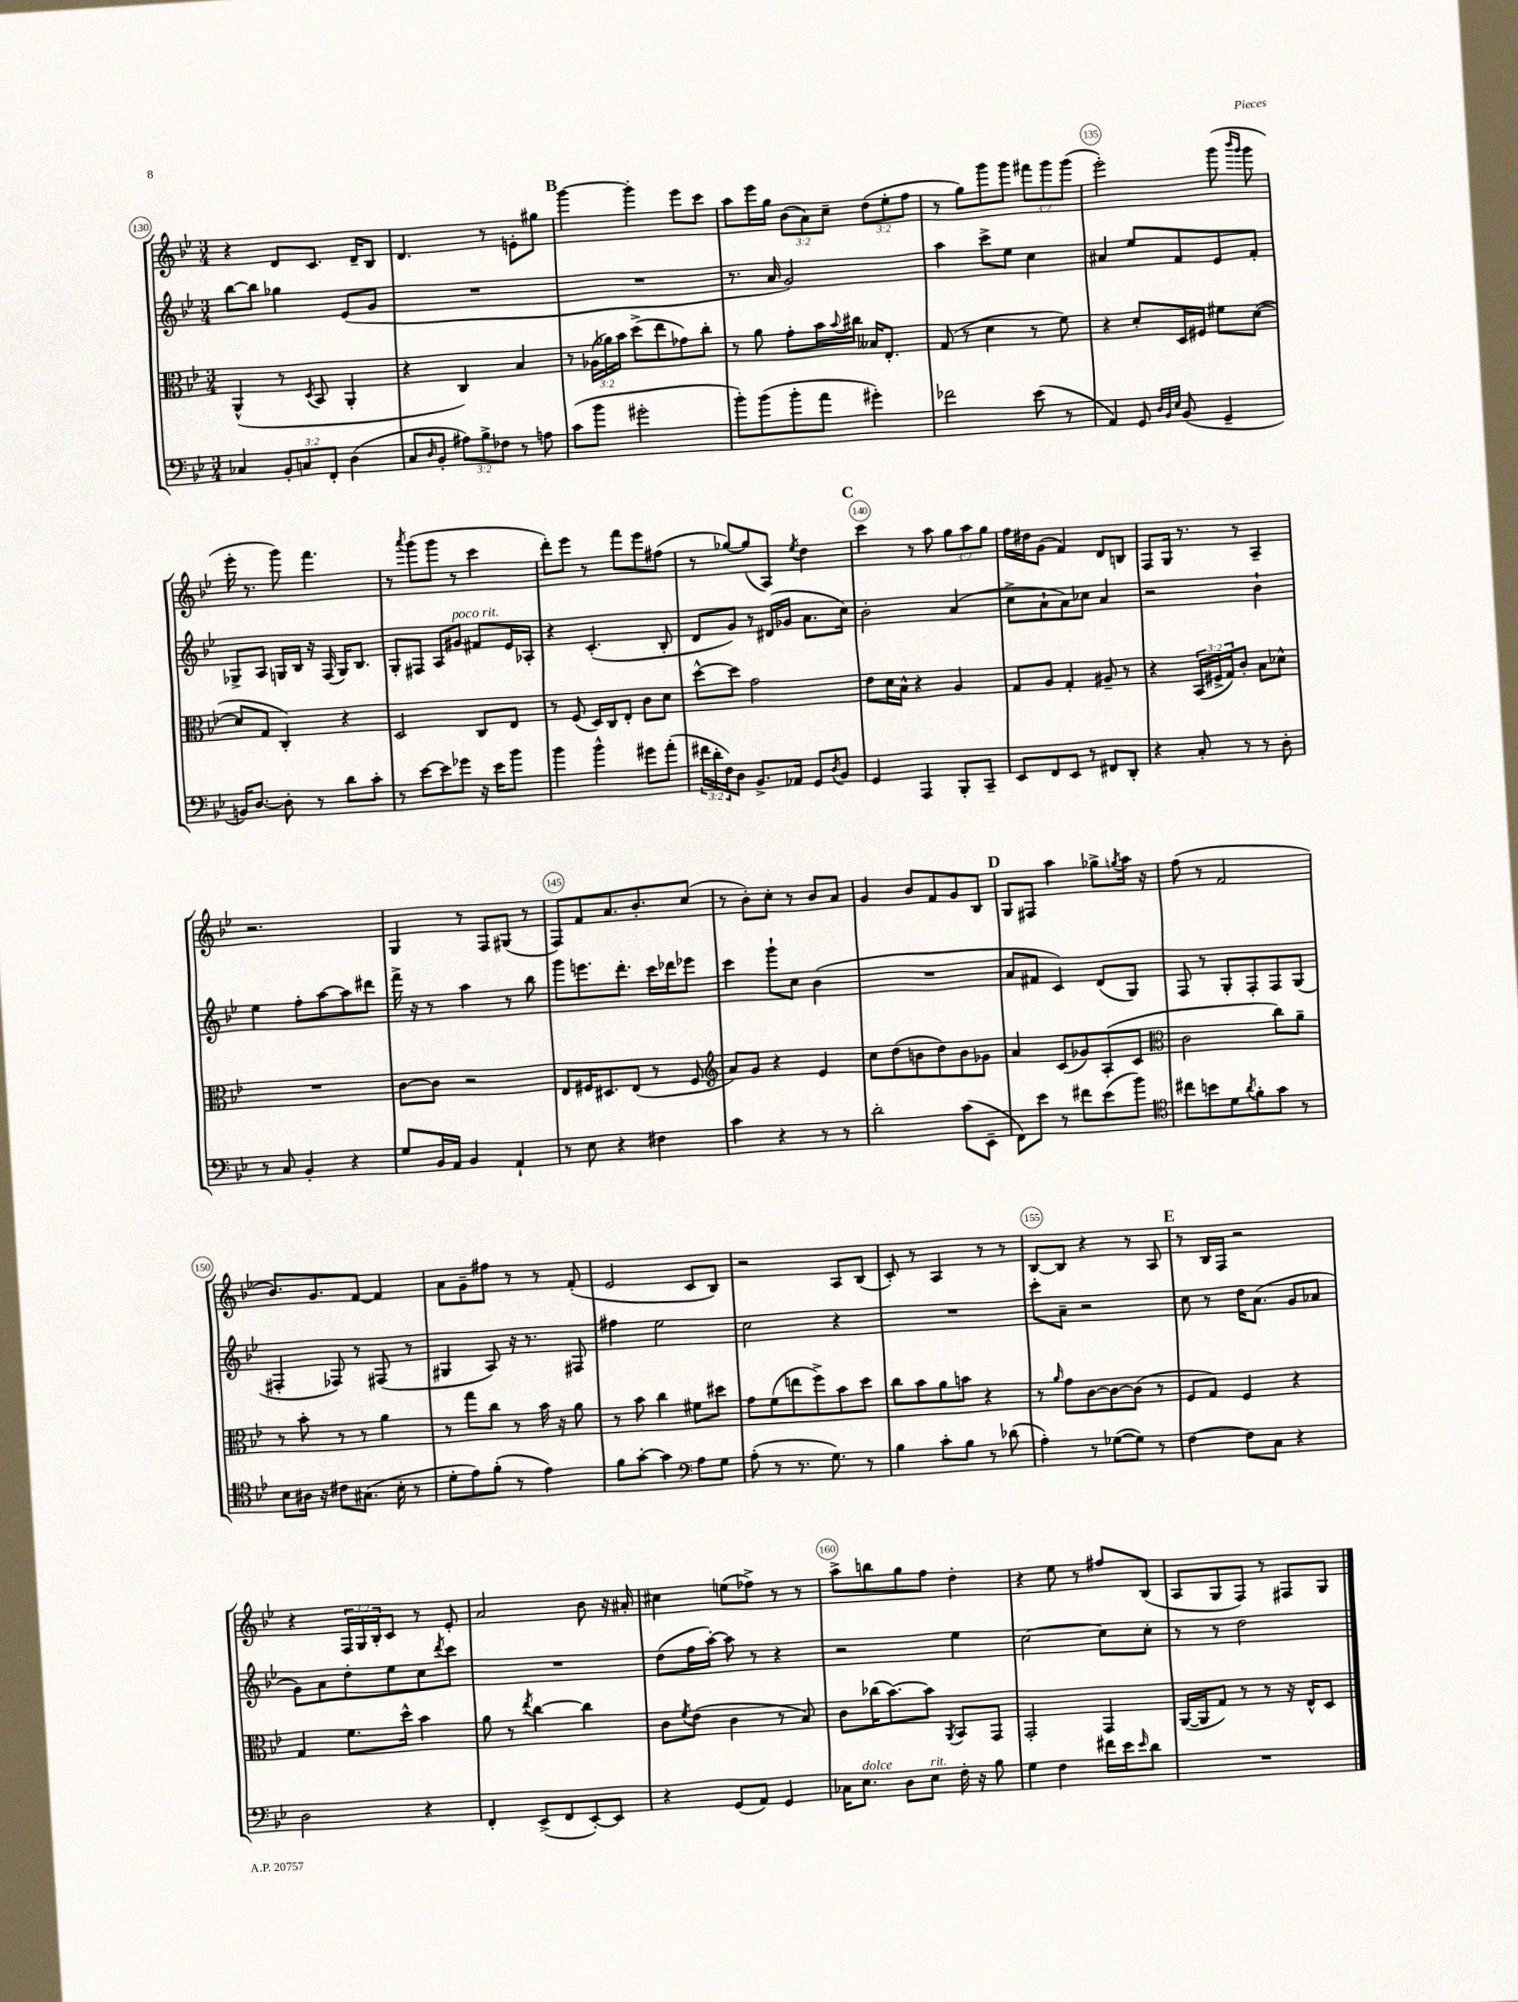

**kern	**kern	**kern	**kern
*part4	*part3	*part2	*part1
*staff4	*staff3	*staff2	*staff1
*clefF4	*clefC3	*clefG2	*clefG2
*k[b-e-]	*k[b-e-]	*k[b-e-]	*k[b-e-]
*M3/4	*M3/4	*M3/4	*M3/4
=130	=130	=130	=130
4C-X/	(4AA^^/	[8bb-\L	4r
.	.	8bb-\J]	.
12BB-'/L	8r	4gg-X\	8d/L
12Cn/	.	.	.
.	8qD/	.	.
.	8BB-/	.	8.c/J
12FF'/J	.	.	.
(4D\	4AA'/	(8e-/L	.
.	.	.	16d~/KL
.	.	8g/J	8B-/J
=131	=131	=131	=131
8C/L	4r	2.r	4.d/
16qqD/	.	.	.
8BB-'/J	.	.	.
12A#X\L)	4C/)	.	.
12B-^\	.	.	.
.	.	.	8r
12F-X\J	.	.	.
8r	4B-/	.	8en'\L
8An\	.	.	8gg#X\J
!!LO:REH:place=s1:t=B
=132	=132	=132	=132
(8c\L	8r	2.r	[4ggg\
8b-\J	(24A-X\LL	.	.
.	24a-X\)	.	.
.	24b-\JJ	.	.
2g#X'\	(8dd^\L	.	4ggg'\]
.	8ee-\	.	.
.	8g-X\)	.	8eee-\L
.	8cc'\J	.	8ccc\J
=133	=133	=133	=133
8b-'\L)	8r	8.r	8aa\L
(8b-\	8a\	.	16eee-\L
.	.	16a/	16gg\JJ
8b-'\	8g'\L	2g/)	(12b-\L
.	.	.	12a\)
8a\J	16b-\L	.	.
.	.	.	12cc~\J
.	8qqb-/	.	.
.	16cc#X\JJ	.	.
4g#X'\)	16B--X/KL	.	(12dd\L
.	8.E-'/J	.	.
.	.	.	12ee-'\
.	.	.	12ff\J
=134	=134	=134	=134
2f-X\	(8G/	4aa\	8r
.	8r	.	8gg\L)
.	4d\	8ccc^\L	8ggg\
.	.	8ee-\J	8ggg\J
(8e-\	8r	4cc\	12fff#X\L
.	.	.	12ggg\
8r	8f\)	.	.
.	.	.	(12ggg\J
=135	=135	=135	=135
4AA/)	4r	4a#X/	2eee-'\)
8GG/	8d'/L	8ee-/L	.
32qqD/LLL	.	.	.
32qqBB-/	.	.	.
32qqE-/JJJ	.	.	.
(8BB-/	16D/L	8f/	.
.	16F#X/JJ	.	.
4GG~/	8f#X\L	8e-/	(8ggg\
.	.	.	16qqbbb-/LL
.	.	.	16qqggg/JJ
.	([8d\J	8f'/J	8ggg\
!!LO:LB:g=z
=136	=136	=136	=136
16BBn/KL)	8d/L]	8G-X^/L	16eee-'\
[8.D/J	.	.	8.r
.	8G/J	8A/J	.
8D'\]	4C'/)	16Gn/LL	8ggg\)
.	.	16B-/JJ	.
8r	.	16r	4.fff\
.	.	(16F/	.
8d\L	4r	16G/KL)	.
.	.	8.B-/J	.
8c'\J	.	.	.
=137	=137	=137	=137
8r	2D/	8G'/L	8r
.	.	.	8qaaa/
[8e-\L	.	8F#X/J	(8ggg\L
8e-\]	.	8A/L	8ggg\J
!	!	!LO:TX:a:i:t=poco rit.	!
8g-X\J	.	8g#X/J	8r
16r	8C/L	8f#X/L	4ccc\
16e-\KL	.	.	.
8b-\J	8E-/J	16e-/L	.
.	.	16A-X'/JJ	.
=138	=138	=138	=138
4b-\	8r	4r	8ddd'\L)
.	(8F/	.	8eee-\J
4b-^^\	16D/LL)	(4.c'/	8r
.	16C/J	.	.
.	8E-'/J	.	8fff\L
8g#X\L	8c\L	.	8eee-\
(8a'\J	8d\J	8B-'/	(8ff#X\J
=139	=139	=139	=139
24f#X\LL	[8dd^^\L	8d/L	8r
24d'\	.	.	.
24F\J)	.	.	.
8D\J	8dd\J]	8g/J)	[8gg-X/L)
8.BB-^/L	2g\	8r	(8gg-/]
.	.	(16d#X/LL	8A/J)
16AA-X/Jk	.	16g-X/JJ	.
.	.	.	8qee-/
8GG/L	.	8.a\L	4dd\
8qD/	.	.	.
8BB-/J	.	.	.
.	.	16cc\Jk)	.
!!LO:REH:place=s1:t=C
=140	=140	=140	=140
4GG/	8e-\L	2b-'\	4ccc\
.	16d\L	.	.
.	16B-^^\JJ	.	.
4AAA/	4r	.	8r
.	.	.	8aa\
8BBB-'/L	4A/	(4a/	12gg\L
.	.	.	12aa\
8CC~/J	.	.	.
.	.	.	12gg\J
=141	=141	=141	=141
8EE-/L	8G/L	8cc^\L	16ff\LL
.	.	.	16dd#X\J
8FF/	8A/J	8a`\	(8g\J
8EE-/J	4G'/	8a\)	4f/)
8r	.	8cc-X\J	.
8FF#X/L	8A#X~/	4a/	8d/L
8DD'/J	8r	.	8Bn/J
=142	=142	=142	=142
4r	4r	2r	8F/L
.	.	.	16G/Jk
.	.	.	8.r
8C'/	(24BB-/LL	.	.
.	24F#X^/	.	.
.	24G/J)	.	.
8r	8c'/J	.	8r
8r	8B-\L	4b-`\	4A~/
8D'\	8d-X^^\J	.	.
!!LO:LB:g=z
=143	=143	=143	=143
8r	2.r	4ee-\	2.r
8C/	.	.	.
4BB-'/	.	8ff'\L	.
.	.	[8aa\	.
4r	.	8aa\]	.
.	.	8ddd#X\J	.
=144	=144	=144	=144
8G/L	[8c\L	16fff^\	4G/
.	.	16r	.
16BB-/L	8c\J]	8r	.
16AA/JJ	.	.	.
4BB-/	2r	4aa\	8r
.	.	.	8F/L
4AA`/	.	8r	(8G#X/J
.	.	8bb-\	8r
=145	=145	=145	=145
8r	8E-/L	8ggg\L	8F/L)
8E-\	16F#X/K	8.eeen\	8f/
.	8.D#X/	.	.
4r	.	.	8.a/
.	.	8.ddd'\J	.
.	(8E-/J	.	.
.	.	.	8.b-'/
4F#X\	8r	16ccc\LL	.
.	.	16ddd-X\J	.
.	8F#/	8eee-X\J	(8cc/J
=146	=146	=146	=146
*	*clefG2	*	*
4c\	8a/L)	4ccc\	8r
.	8g/J	.	8b-'\L)
4r	4r	8ggg`\L	8cc'\J
.	.	8cc\J	8r
8r	4e-/	(4b-\	8b-/L
8r	.	.	8a/J
=147	=147	=147	=147
2d'\	8cc\L	2.r	4g/
.	(8dd\	.	.
.	8bn\	.	8b-/L
.	8dd\)	.	8f/
(8c\L	8b\	.	8g/
8EE-~\J	8g-X\J	.	8B-/J
!!LO:REH:place=s1:t=D
=148	=148	=148	=148
8FF\L)	4a/	8a/L	8G/L
8e-\J	.	8f#X/J	8F#X/J
8r	(8c/L	4c/)	4aa\
8f#X\L	8g-X/)	.	.
(8e-\	(8A'/	(8d/L	8gg-X^\L
.	.	.	8qggn/
8b-\J)	8c/J	8G/J)	16aa\Jk
.	.	.	16r
=149	=149	=149	=149
*clefC4	*clefC3	*	*
8cc#X\L	2c\	8F/	(8ff\
8bn\	.	8r	8r
8d\	.	8G'/L	2f/
8qa/	.	.	.
8f'\	.	8F'/	.
8g\J	8cc\L)	8F/	.
8r	8a~\J	(8G/J	.
!!LO:LB:g=z
=150	=150	=150	=150
8B-\L	8r	4F#X'/	8.b-/L)
16A#X\Jk	8b-'\	.	.
16r	.	.	8.g/
8c#X\L	8r	8F-X/)	.
(8.G#X\J	8r	8r	[8f/J
.	4a\	(8F#X/	4f/]
16B-'\	.	.	.
8r	.	8r	.
=151	=151	=151	=151
8d'\L	8r	4G#X/	8a\L
8e-\)	8gg\L	.	8g~\
(8f'\J	8cc\J	8A/)	8ff#X\J
8r	8r	16r	8r
.	.	8.r	.
4e-\)	16b-\	.	8r
.	16r	.	.
.	8a\	8F#X/	(8f'/
=152	=152	=152	=152
8f\L	8r	4ff#X\	2e-/
[8g'\J	8b-\	.	.
4g\]	4cc\	2ee-\	.
*clefF4	*	*	*
8A\L	8f#X\L	.	8c/L
8G\J	8dd#X\J	.	8B-/J)
=153	=153	=153	=153
(8A'\	8g\L	2cc\	2r
8r	(8f\	.	.
8.r	8een\	.	.
.	8ff^\)	.	.
8.G\)	.	.	.
.	8b-\	4r	8A/L
8r	8dd\J	.	(8B-/J
=154	=154	=154	=154
4B-\	8cc\L	2.r	8c'/)
.	8b-\	.	8r
8c'\L	8a\	.	4A/
8B-\J	8bn\J	.	.
8r	4r	.	8r
(8d-X\	.	.	8r
=155	=155	=155	=155
4A'\)	8r	8ccc'\L	[8B-/L
.	16qqa/	.	.
.	8g\L	8a~\J	8B-/J]
8r	[8c\	2r	4r
([8G-X\L	8c\_	.	.
8G-\J])	(8c\J]	.	8r
8r	8r	.	8A/
!!LO:REH:place=s1:t=E
=156	=156	=156	=156
[4F\	8F/L	8cc\	8r
.	8G/J)	8r	16B-/LL
.	.	.	16F/JJ
8F\L]	4F/	16dd\KL	2r
.	.	(8.a\J	.
8C\J	.	.	.
4r	4r	8g/L	.
.	.	8a-X/J	.
!!LO:LB:g=z
=157	=157	=157	=157
2D\	4G/	8g\L)	4r
.	.	8a\	.
.	8.f\L	8dd'\	24F/LL
.	.	.	24G/
.	.	.	24B-'/J
.	.	8ee-\	8c/J
.	16dd^^\Jk	.	.
4r	4b-\	8cc\	8r
.	.	8qddd/	.
.	.	8ccc\J	8e-'/
=158	=158	=158	=158
4FF'/	8a\	2.r	2a/
.	8r	.	.
.	8qee-/	.	.
(8EE-^/L	[4cc\	.	.
8FF/	.	.	.
[8EE-'/)	4cc\]	.	8b-\
8EE-/J]	.	.	16r
.	.	.	16a#X'/
=159	=159	=159	=159
4r	8c\L	(8dd\L	4cc#X\
.	8qf/	.	.
.	(8e-\J	16ff\L	.
.	.	[16aa'\JJ)	.
(8GG/L	4c\	8aa\]	(8een\L
8AA/J)	.	8r	8ff-X^\J)
4GG/	8r	4r	8r
.	8B-/)	.	8r
=160	=160	=160	=160
16C-X\KL	8c\L	2r	8aa^\L
!LO:TX:a:i:t=dolce	!	!	!
8.E-\J	.	.	.
.	(16cc-X\K	.	8bbn\
.	[8.b-\)	.	.
8D\L	.	.	8gg\
!LO:TX:a:i:t=rit.	!	!	!
8E-\J	8b-\J]	.	8ff\J
.	8qAA/	.	.
16F'\	8BB-/L	4ee-\	4dd'\
16r	.	.	.
8B-\	8GG/J	.	.
=161	=161	=161	=161
4G\	2GG'/	[2cc\	4r
4F\	.	.	8ee-\
.	.	.	8r
16f#X\LL	4GG/	8cc\L]	8ff#X/L
16e-\J	.	.	.
16qqe-/	.	.	.
8d\J	.	8cc'\J	(8B-/J
=162	=162	=162	=162
2.r	([16AA/LL	8r	8A/L
.	16AA/J]	.	.
.	8G/J)	8r	8G/
.	8r	2dd\	8F/J)
.	8r	.	8r
.	16r	.	8F#X/L
.	16E-^^/KL	.	.
.	8D/J	.	8G/J
==	==	==	==
*-	*-	*-	*-
